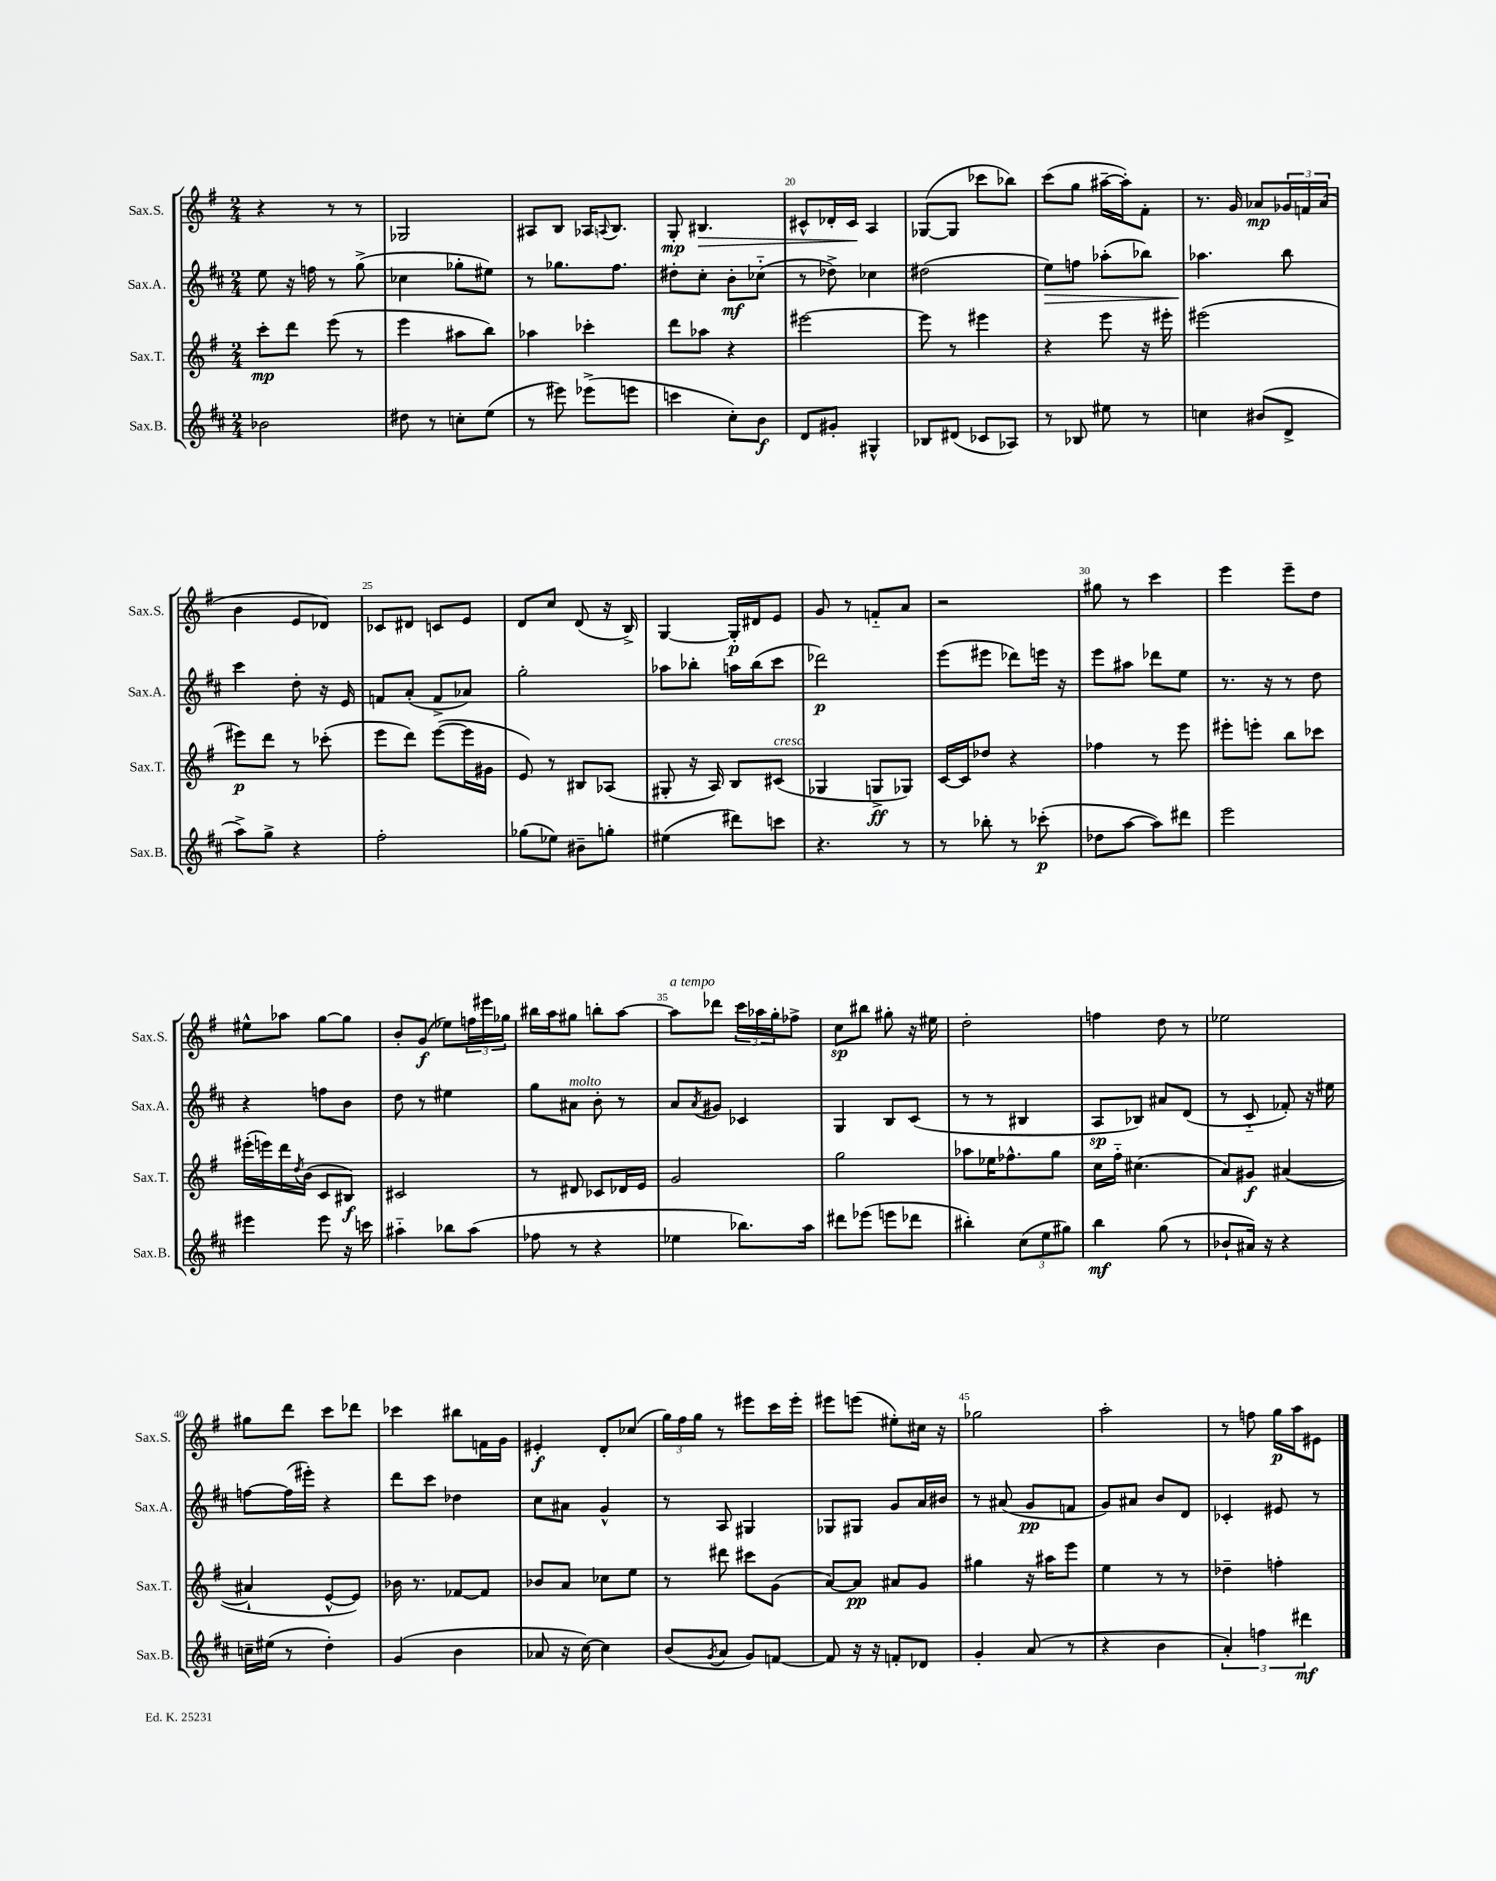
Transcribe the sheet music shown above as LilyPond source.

<<
\new StaffGroup <<
\new Staff = "s0" \with { instrumentName = "Sax.S." shortInstrumentName = "Sax.S." } {
    \clef treble \key g \major \numericTimeSignature \time 2/4
    r4 r8 r8 |
    ges2 |
    ais8 b8 aes16 \appoggiatura { a8 } b8. |
    g8-.\mp bis4.\> |
    cis'8-^ des'16-. cis'16\! a4 |
    ges8~( ges8 ces'''8 bes''8) |
    c'''8( g''8 ais''16~-- ais''16-.) fis'8-. |
    r8. g'16 aes'8\mp \tuplet 3/2 { ges'16 f'16 aes'16( } |
    b'4 e'8 des'8) |
    ces'8 dis'8 c'8 e'8 |
    d'8 c''8 d'8( r16 b16->) |
    g4~ g16-.\p dis'16 e'8 |
    g'8 r8 f'8-_ a'8 |
    r2 |
    gis''8 r8 c'''4 |
    e'''4 e'''8-- d''8 |
    eis''8-^ aes''8 g''8~ g''8 |
    b'8-. g'8\f( ees''8) \tuplet 3/2 { f''16 eis'''16 ges''16 } |
    bis''16 a''16 gis''8 b''8-. a''8~ |
    a''8^\markup { \italic "a tempo" } des'''8 \tuplet 3/2 { c'''16 aes''16 g''16-. } fes''8-> |
    c''8\sp bis''8 gis''8-. r16 eis''16 |
    d''2-. |
    f''4 d''8 r8 |
    ees''2 |
    gis''8 d'''8 c'''8 des'''8 |
    ces'''4 bis''8 f'16 g'16 |
    eis'4-.\f d'8-. ces''8( |
    \tuplet 3/2 { g''16) fis''16 g''16 } r8 eis'''8 c'''16 eis'''16-. |
    eis'''8 e'''8( eis''8-.) cis''16 r16 |
    ges''2 |
    a''2-. |
    r8 f''8 g''16\p a''16 eis'8 \bar "|." |
}
\new Staff = "s1" \with { instrumentName = "Sax.A." shortInstrumentName = "Sax.A." } {
    \clef treble \key d \major \numericTimeSignature \time 2/4
    e''8 r16 f''16 r8 g''8->( |
    ces''4 ges''8-. eis''8) |
    r8 ges''8. fis''8. |
    dis''8-. cis''8-. b'8-.\mf ces''8-_( |
    r8 des''8->) ces''4 |
    dis''2( |
    e''8\>) f''8 aes''8-.( bes''8) |
    aes''4.\! b''8 |
    cis'''4 d''8-. r16 e'16 |
    f'8 a'8-.( f'8-> aes'8) |
    g''2-. |
    aes''8 bes''8-. a''16 bes''16( cis'''8 |
    des'''2\p) |
    e'''8( eis'''8 des'''8) e'''16 r16 |
    e'''8 ais''8 des'''8 e''8 |
    r8. r16 r8 d''8 |
    r4 f''8 b'8 |
    d''8 r8 eis''4 |
    g''8 ais'8^\markup { \italic "molto" } b'8-. r8 |
    a'8 \acciaccatura { a'8 } gis'8 ces'4 |
    g4 b8 cis'8( |
    r8 r8 bis4 |
    a8\sp bes8) ais'8 d'8( |
    r8 cis'8-_ fes'8-.) r16 eis''16 |
    f''8~ f''16( eis'''16-.) r4 |
    d'''8 cis'''8 des''4 |
    cis''8 ais'8 g'4-^ |
    r8 a8 gis4 |
    ges8 gis8 g'8 a'16 bis'16 |
    r8 ais'8( g'8\pp f'8 |
    g'8) ais'8 b'8 d'8 |
    ces'4-. eis'8 r8 \bar "|." |
}
\new Staff = "s2" \with { instrumentName = "Sax.T." shortInstrumentName = "Sax.T." } {
    \clef treble \key g \major \numericTimeSignature \time 2/4
    c'''8-.\mp d'''8 e'''8( r8 |
    e'''4 ais''8 b''8) |
    aes''4 ces'''4-. |
    d'''8 aes''8 r4 |
    eis'''2~ |
    eis'''8 r8 eis'''4 |
    r4 e'''8 r16 eis'''16-. |
    eis'''2( |
    eis'''8\p) d'''8 r8 ces'''8-.( |
    e'''8 d'''8) e'''8~( e'''16 gis'16 |
    e'8) r8 bis8 aes8( |
    gis8-. r16 a16) b8 cis'8^\markup { \italic "cresc." }( |
    ges4 g8->\ff ges8) |
    c'16~ c'16 des''8 r4 |
    fes''4 r8 e'''8 |
    eis'''8-. e'''8-. b''8 ces'''8 |
    eis'''16-.( e'''16) d'''16 \acciaccatura { d''8 } b'16( c'8 bis8\f) |
    cis'2 |
    r8 dis'8 ces'8 des'16 e'16 |
    g'2 |
    g''2 |
    aes''8 ees''16 fes''8.-^ g''8 |
    c''16 fis''16-_ cis''4.( |
    a'8) gis'8\f ais'4~( |
    ais'4-! e'8~-^ e'8) |
    bes'16 r8. fes'8~ fes'8 |
    bes'8 a'8 ces''8 e''8 |
    r8 dis'''8 cis'''8 g'8( |
    a'8~) a'8\pp ais'8 g'8 |
    gis''4 r16 ais''16 e'''8 |
    e''4 r8 r8 |
    des''4-- f''4-. \bar "|." |
}
\new Staff = "s3" \with { instrumentName = "Sax.B." shortInstrumentName = "Sax.B." } {
    \clef treble \key d \major \numericTimeSignature \time 2/4
    bes'2 |
    dis''8 r8 c''8-. e''8( |
    r8 eis'''8) ees'''8->( e'''8 |
    c'''4 cis''8-.) b'8\f |
    d'8 gis'8-. gis4-^ |
    bes8 dis'8( ces'8 aes8) |
    r8 bes8 eis''8 r8 |
    c''4 bis'8( d'8-> |
    a''8->) g''8-> r4 |
    fis''2-. |
    ges''8( ees''8) bis'8-- g''8-. |
    eis''4( dis'''8) c'''8 |
    r4. r8 |
    r8 bes''8-. r8 ces'''8-.\p( |
    des''8 a''8~ a''8) dis'''8 |
    e'''2 |
    eis'''4 eis'''8 r16 c'''16 |
    ais''4-_ bes''8 ais''8( |
    fes''8 r8 r4 |
    ees''4 bes''8.) a''16 |
    dis'''8 ees'''8( e'''8 des'''8 |
    bis''4-.) \tuplet 3/2 { cis''8( e''8 gis''8) } |
    b''4\mf g''8( r8 |
    bes'8-! ais'16) r16 r4 |
    c''16-- eis''16( r8 d''4-.) |
    g'4( b'4 |
    aes'8 r16 cis''16~) cis''4 |
    b'8( \acciaccatura { g'8 } a'8 g'8) f'8~ |
    f'8 r16 r16 f'8-. des'8 |
    g'4-. a'8( r8 |
    r4 b'4 |
    \tuplet 3/2 { a'4-.) f''4 dis'''4\mf } \bar "|." |
}
>>
>>
\layout { \context { \Score currentBarNumber = #16 \override BarNumber.break-visibility = ##(#f #t #t) barNumberVisibility = #(every-nth-bar-number-visible 5) } }
